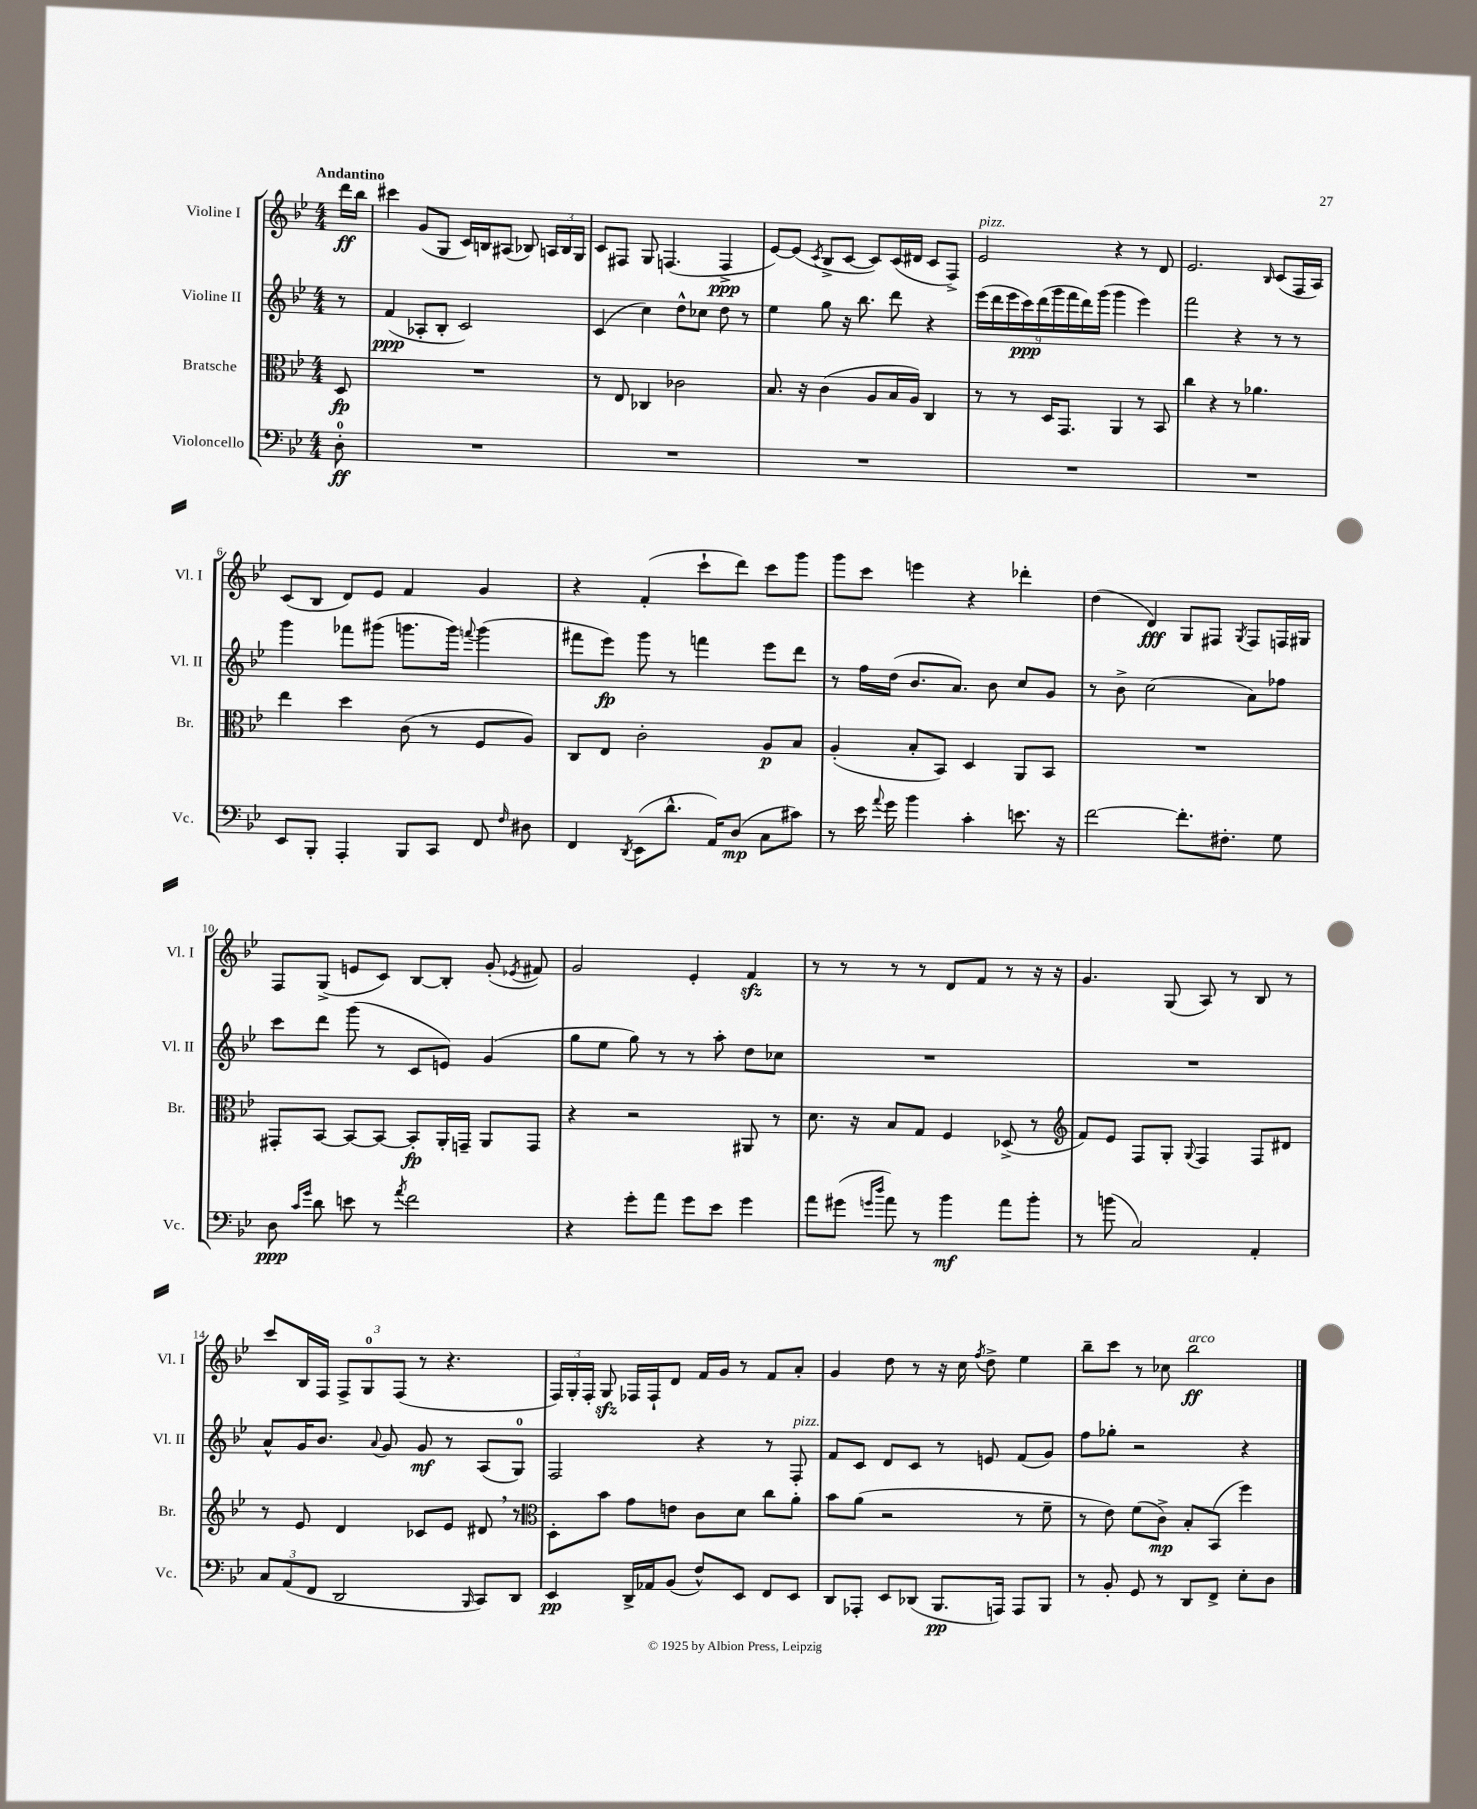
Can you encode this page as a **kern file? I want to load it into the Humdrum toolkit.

**kern	**kern	**kern	**kern
*staff4	*staff3	*staff2	*staff1
*clefF4	*clefC3	*clefG2	*clefG2
*k[b-e-]	*k[b-e-]	*k[b-e-]	*k[b-e-]
*M4/4	*M4/4	*M4/4	*M4/4
8D'\	8D/	8r	16ddd\LL
.	.	.	16bb-\JJ
=	=	=	=
1r	1r	(4f/	4ccc#\
.	.	8A-'/L	(8g/L
.	.	8B-'/J	8G/J
.	.	2c/)	16c/LL)
.	.	.	16B/J
.	.	.	(8A#/J
.	.	.	8B-/)
.	.	.	24A/LL
.	.	.	24B-/
.	.	.	24G/JJ
=	=	=	=
1r	8r	(4c/	8c/L
.	8E-/	.	8F#/J
.	4C-/	4cc\)	8G/
.	.	.	(4.F/
.	2c-\	8dd^^\L	.
.	.	8cc-\J	.
.	.	8dd\	4F^/
.	.	8r	.
=	=	=	=
1r	8.B-/	4ee-\	[8e-/L)
.	.	.	(8e-/]J
.	16r	.	.
.	.	.	8qc/
.	(4c\	8gg\	8B-^/L
.	.	16r	[8c/J
.	.	8.bb-\	.
.	8A/L	.	8c/]L)
.	16B-/L	8ddd\	(16c/L
.	16A/JJ)	.	16d#/JJ
.	4C/	4r	8c/L
.	.	.	8F^/J)
=	=	=	=
1r	8r	(18eee-\LL	2e-/
.	.	18ddd\	.
.	.	18eee-\	.
.	8r	.	.
.	.	18ccc\)	.
.	.	(18ddd\	.
.	16D/LK	.	.
.	.	18ggg\	.
.	8.GG/J	.	.
.	.	18fff\	.
.	.	18ddd\)	.
.	.	(18ggg\JJ	.
.	4AA/	4ggg\	4r
.	8r	4eee-\)	8r
.	8BB-/	.	8d/
=	=	=	=
1r	4cc\	2fff\	2.e-/
.	4r	.	.
.	8r	4r	.
.	4.a-\	.	.
.	.	.	16qqB-/
.	.	8r	(8c/L
.	.	8r	16F/L
.	.	.	16A/JJ)
=	=	=	=
8EE-/L	4ee-\	4ggg\	(8c/L
8BBB-'/J	.	.	8B-/J
4AAA'/	4dd\	8fff-\L	8d/L)
.	.	(8ggg#\J	8e-/J
8BBB-/L	(8c\	8.ggg\L	4f/
8CC/J	8r	.	.
.	.	16ggg\Jk)	.
.	.	8qqfff/	.
8FF/	8F/L	(4ggg\	4g/
16qqF/	.	.	.
8D#\	8A/J)	.	.
=	=	=	=
4FF/	8C/L	8fff#\L	4r
.	8E-/J	8eee-\J)	.
8qDD/	.	.	.
(8EE-\L	2c'\	8ggg\	(4f'/
8.d^^\J	.	8r	.
.	.	4fff\	8ccc`\L
16AA/LK)	.	.	.
(8D/J	.	.	8ddd\J)
8C\L	8A/L	8eee-\L	8ccc\L
8c#\J)	8B-/J	8ddd\J	8ggg\J
=	=	=	=
8r	(4A'/	8r	8ggg\L
16e-\	.	16ff\LL	8ccc\J
8qqa/	.	.	.
16g\	.	(16dd\JJ	.
4b-\	8B-'/L	8.b-/L	4eee\
.	8BB-/J)	.	.
.	.	8.a/J)	.
4c'\	4D/	.	4r
.	.	8b-\	.
8.e\	8AA/L	8cc/L	4ddd-'\
.	8BB-/J	8g/J	.
16r	.	.	.
=	=	=	=
[2f\	1r	8r	(4dd\
.	.	8b-^\	.
.	.	(2cc\	4d/)
8.f'\]L	.	.	8G/L
.	.	.	8F#/J
8.F#'\J	.	.	.
.	.	.	8qG/
.	.	8a\L)	8F#/L
8G\	.	8ff-\J	16F/L
.	.	.	16G#/JJ
=	=	=	=
8D\	8GG#'/L	8ccc\L	8F/L
16qqc/LL	.	.	.
16qqg/JJ	.	.	.
8d\	[8BB-/J	8ddd\J	(8G^/J
8e\	8BB-/_L	(8ggg\	8e/L
8r	8BB-/_J	8r	8c/J)
8qa/	.	.	.
2f\	8BB-'/]L	8c/L	[8B-/L
.	16AA'/L	8e/J)	8B-'/]J
.	16GG~/JJ	.	.
.	8AA/L	(4g/	(8g'/
.	.	.	8qe-/
.	8GG/J	.	8f#/)
=	=	=	=
4r	4r	8gg\L	2g/
.	.	8ee-\J	.
8g'\L	2r	8gg\)	.
8a\J	.	8r	.
8g\L	.	8r	4e-'/
8e-\J	.	8aa'\	.
4g\	8AA#/	8dd\L	4f/
.	8r	8cc-\J	.
=	=	=	=
8a\L	8.d\	1r	8r
(8g#\J	.	.	8r
.	16r	.	.
16qqg/LL	.	.	.
16qqdd/JJ	.	.	.
8a\)	8B-/L	.	8r
8r	8G/J	.	8r
4b-\	4F/	.	8d/L
.	.	.	8f/J
8a\L	(8D-^/	.	8r
8b-'\J	8r	.	16r
.	.	.	16r
=	=	=	=
*	*clefG2	*	*
8r	8f/L)	1r	4.g/
(8b\	8e-/J	.	.
2C/)	8F/L	.	.
.	8G'/J	.	(8G/
.	8qqG/	.	.
.	4F/	.	8A/)
.	.	.	8r
4AA'/	8F/L	.	8B-/
.	8d#/J	.	8r
=	=	=	=
12C/L	8r	8a^^/L	8ccc/L
(12AA/	.	.	.
.	8e-/	16g/K	16B-/L
12FF/J	.	.	.
.	.	8.b-/J	16F/JJ
2DD/	4d/	.	12F^/L
.	.	.	12G/
.	.	8qqa/	.
.	.	8g/	.
.	.	.	(12F/J
.	8c-/L	8g/	8r
.	8e-/J	8r	4.r
16qqBBB-/	.	.	.
8CC/L)	8d#/	(8A/L	.
8DD/J	8r	8G/J)	.
=	=	=	=
*	*clefC3	*	*
4EE-/	8D'\L	2F/	24F/LL)
.	.	.	24G'/
.	.	.	24F'/JJ
.	8b-\J	.	8G/
16DD^/LL	8g\L	.	16F-/LL
16AA-/J	.	.	16F-`/J
(8BB-/J	8e\J	.	8d/J
8F^^/L)	8c\L	4r	16f/LL
.	.	.	16g/JJ
8EE-/J	8d\J	.	8r
8FF/L	8cc\L	8r	8f/L
8EE-/J	8a'\J	8F'/	8a'/J
=	=	=	=
8DD/L	8b-\L	8f/L	4g/
8AAA-'/J	(8a\J	8c/J	.
8EE-/L	2r	8d/L	8dd\
(8DD-/J	.	8c/J	8r
8.BBB-/L	.	8r	16r
.	.	.	16cc\
.	.	.	8qff/
.	.	8e/	8dd^\
16AAA/Jk)	.	.	.
8AAA/L	8r	(8f/L	4ee-\
8BBB-/J	8f~\	8g/J)	.
=	=	=	=
8r	8r	8ff\L	8bb-~\L
8BB-'/	8e-\)	8gg-'\J	8ccc\J
8GG/	(8f\L	2r	8r
8r	8c^\J)	.	8cc-\
8DD/L	8B-'/L	.	2bb-\
8FF^/J	(8BB-/J	.	.
8E-'\L	4ff\)	4r	.
8D\J	.	.	.
==	==	==	==
*-	*-	*-	*-
